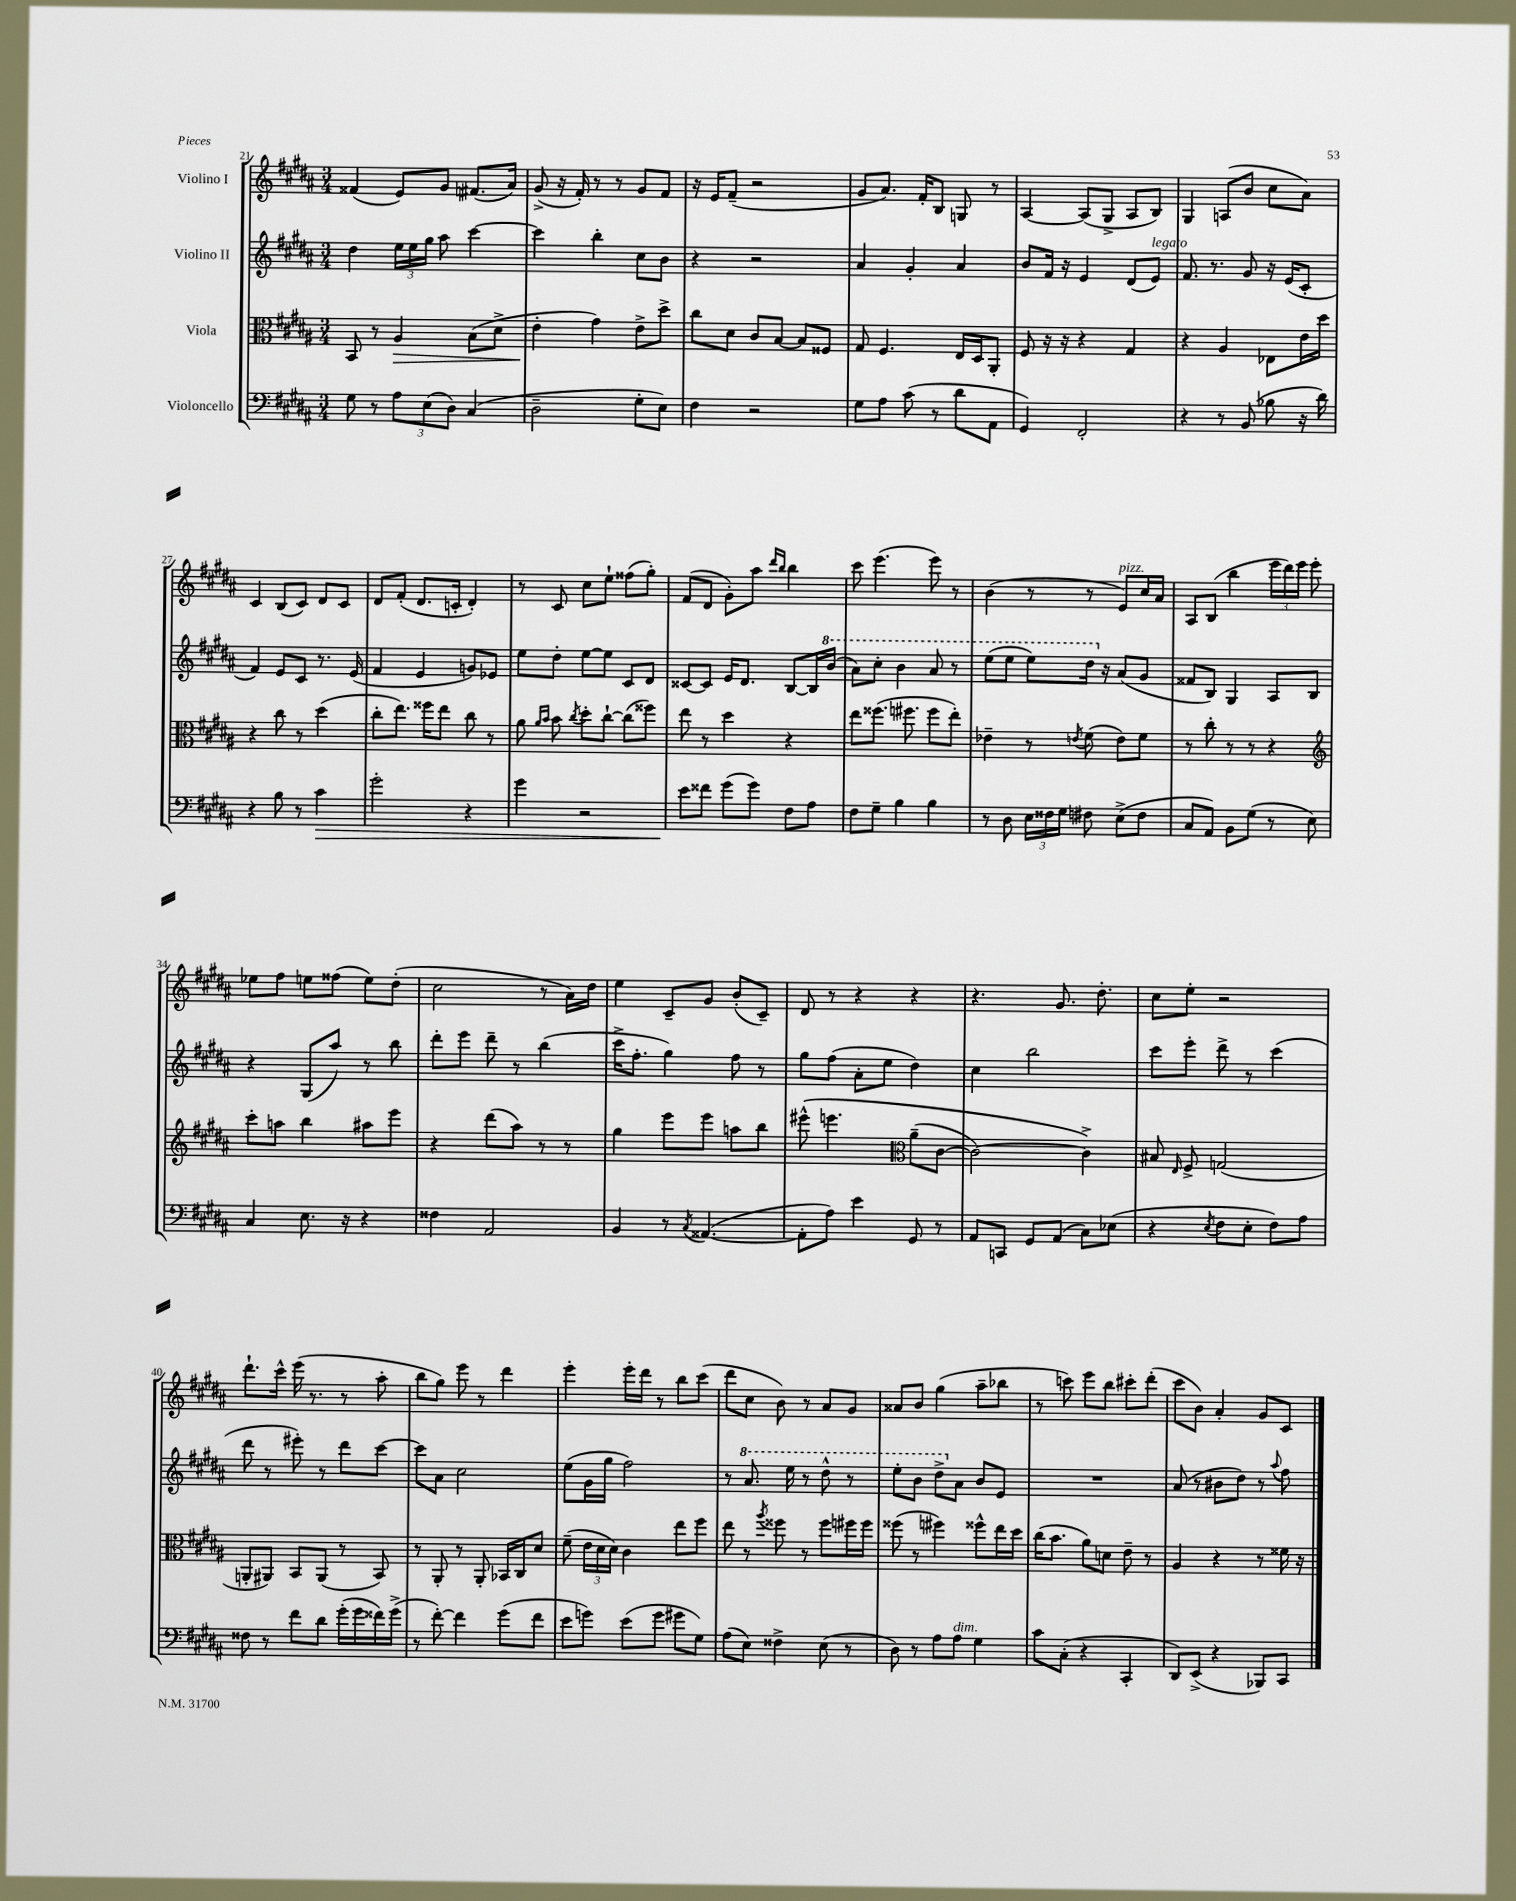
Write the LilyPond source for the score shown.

<<
\new StaffGroup <<
\new Staff = "s0" \with { instrumentName = "Violino I" } {
    \clef treble \key b \major \numericTimeSignature \time 3/4
    \autoBeamOff fisis'4( e'8[) gis'8] fis'8.[( ais'16]) |
    gis'8->( r16 fis'16-.) r8 r8 gis'8[ fis'8] |
    r16 e'16[ fis'8]--( r2 |
    gis'8[ ais'8.]) fis'16[-. b8] g8 r8 |
    ais4~ ais8[( gis8]-> ais8[ b8]) |
    gis4 a8[( b'8] cis''8[ ais'8]) |
    cis'4 b8[( cis'8]) dis'8[ cis'8] |
    dis'8[ fis'8]-.( dis'8.[ c'16]-. dis'4-.) |
    r8 cis'8 cis''8[ e''8]-! fisis''8[( gis''8]-.) |
    fis'8[( dis'8] gis'8[-.) ais''8] \grace { dis'''16[ b''16] } b''4 |
    cis'''8 e'''4.( e'''8) r8 |
    b'4( r8 r8 e'8[^\markup { \italic "pizz." }) cis''16 ais'16] |
    ais8[ b8]( b''4 \tuplet 3/2 { e'''16[ dis'''16) e'''16] } e'''8-. |
    ees''8[ fis''8] e''8[ fisis''8]( e''8[) dis''8]-.( |
    cis''2 r8 ais'16[) dis''16] |
    e''4 cis'8[-- gis'8] b'8[-.( cis'8]--) |
    dis'8 r8 r4 r4 |
    r4. gis'8. dis''8.-. |
    cis''8[ e''8]-. r2 |
    dis'''8.[-! cis'''16]-^ e'''16( r8. r8 ais''8-. |
    b''8[ gis''8]) e'''8 r8 dis'''4 |
    e'''4-. e'''16[-. dis'''16] r8 b''8[ cis'''8]( |
    dis'''8[ cis''8] b'8) r8 ais'8[ gis'8] |
    aisis'8[ b'8] gis''4( ais''8[-- bes''8] |
    r8 c'''8) e'''8[ b''8] cis'''8[-. dis'''8]-.( |
    cis'''8[ b'8]) ais'4-. gis'8[ cis'8] \bar "|." |
}
\new Staff = "s1" \with { instrumentName = "Violino II" } {
    \clef treble \key b \major \numericTimeSignature \time 3/4
    \autoBeamOff dis''4 \tuplet 3/2 { e''16[ e''16 gis''16] } ais''8 cis'''4~ |
    cis'''4 b''4-. cis''8[ b'8] |
    r4 r2 |
    ais'4 gis'4-. ais'4 |
    b'8[ fis'16] r16 e'4 dis'8[( e'8]^\markup { \italic "legato" }) |
    fis'8. r8. gis'8 r16 e'16[( cis'8]-. |
    fis'4) e'8[ cis'8] r8. e'16( |
    fis'4 e'4 g'8[) ees'8] |
    e''8[ dis''8]-. e''8[~ e''8] cis'8[ dis'8] |
    cisis'8[~ cisis'8] e'16[ dis'8.] b8[~ b16 \ottava #1 b''16]( |
    ais''8[) cis'''8]-. b''4 ais''8 r8 |
    e'''8[( e'''8] e'''8[) dis'''16] \ottava #0 r16 ais'8[( gis'8] |
    fisis'8[ b8]) gis4 ais8[ b8] |
    r4 gis8[( ais''8]) r8 b''8 |
    dis'''8[-. e'''8] dis'''8-- r8 b''4( |
    cis'''16[-> fis''8.]-. gis''4) fis''8 r8 |
    gis''8[ fis''8]( ais'8[-. e''8] dis''4) |
    cis''4 b''2 |
    cis'''8[ e'''8]-. dis'''8-> r8 cis'''4( |
    dis'''8 r8 eis'''8-.) r8 dis'''8[ cis'''8]~ |
    cis'''8[ ais'8] cis''2 |
    e''8[( gis'16 gis''16] fis''2) |
    r8 \ottava #1 ais''8. e'''16 r8 dis'''8-^ r8 |
    e'''8[-. b''8] dis'''8[-> \ottava #0 ais'8] b'8[ e'8] |
    R2. |
    ais'8( r8 bis'8[ dis''8]) r8 \appoggiatura { ais''8 } fis''8 \bar "|." |
}
\new Staff = "s2" \with { instrumentName = "Viola" } {
    \clef alto \key b \major \numericTimeSignature \time 3/4
    \autoBeamOff b,8 r8 ais4\> b8[( dis'8]-> |
    e'4-.\! gis'4) e'8[-> dis''8]-> |
    cis''8[ dis'8] cis'8[ b8]~ b8[ fisis8] |
    gis8 fis4. e16[ dis16 ais,8]-. |
    fis8 r16 r16 r4 gis4 |
    r4 ais4 ees8[ e'16 dis''16] |
    r4 cis''8 r8 dis''4( |
    cis''8[-. e''8.]) fisis''16[ e''8] cis''8 r8 |
    ais'8 \grace { ais'16[ b'16] } b'8 \acciaccatura { cis''8 } dis''8[-. cis''8]~-! cis''8[( fisis''8]) |
    e''8 r8 dis''4 r4 |
    e''8[ fisis''8.]( fis''8. fis''8[ e''8]-.) |
    ees'4-- r8 \acciaccatura { e'8 } fis'8( e'8[) fis'8] |
    r8 cis''8-. r8 r8 r4 |
    \clef treble cis'''8[-. a''8] b''4 ais''8[ e'''8] |
    r4 dis'''8[( ais''8]) r8 r8 |
    gis''4 e'''8[ e'''8] a''8[ b''8] |
    eis'''8-^\( e'''4. \clef alto ais'8[--( cis'8]~ |
    cis'2~) cis'4->\) |
    bis8 \grace { e16 } fis8-> g2( |
    a,8[-. ais,8]) b,8[ ais,8]( r8 b,8) |
    r8 ais,8-. r8 ais,8-. bes,16[ cis16 dis'8] |
    fis'8--( \tuplet 3/2 { e'16[ dis'16 dis'16]) } cis'4 e''8[ fis''8] |
    e''8 r8 \acciaccatura { ais''8 } fisis''8 r8 fisis''8[ fis''16 fis''16] |
    fisis''8( r8 fis''4) fisis''8[-^ e''16 dis''16] |
    cis''16[( b'8.] ais'8[) d'8] e'8-- r8 |
    ais4 r4 r8 fisis'16 r16 \bar "|." |
}
\new Staff = "s3" \with { instrumentName = "Violoncello" } {
    \clef bass \key b \major \numericTimeSignature \time 3/4
    \autoBeamOff gis8 r8 \tuplet 3/2 { ais8[ e8( dis8]) } cis4( |
    dis2-- gis8[-. e8]) |
    fis4 r2 |
    gis8[ ais8] cis'8( r8 dis'8[ ais,8] |
    gis,4) fis,2-. |
    r4 r8 b,8( bes8 r16 dis'16) |
    r4 b8 r8 cis'4\> |
    gis'2-. r4 |
    gis'4 r2 |
    e'8[\! fisis'8] gis'8[( gis'8]) fis8[ ais8] |
    fis8[ gis8]-- b4 b4 |
    r8 dis8 \tuplet 3/2 { e16[ fisis16 gis16] } fis8 e8[->( fis8] |
    cis8[ ais,8]) b,8[ gis8]( r8 e8) |
    cis4 e8. r16 r4 |
    fisis4 ais,2 |
    b,4 r8 \acciaccatura { cis8 } aisis,4.~( |
    aisis,8[-. ais8]) e'4 gis,8 r8 |
    ais,8[ c,8] gis,8[ ais,8]( cis8[) ees8]( |
    r4 \acciaccatura { e8 } fis8[ e8]-. fis8[) ais8] |
    fisis8 r8 fis'8[ dis'8] gis'16[-.( gis'16 fisis'16) gis'16]->( |
    r8 fis'8~-.) fis'4 gis'8[( fis'8] |
    e'8[ g'8]) e'8[( g'8] gis'8[ gis8]) |
    ais8[( e8]) fisis4-> e8( r8 |
    dis8) r8 ais8[ ais8]^\markup { \italic "dim." } gis4 |
    cis'8[ cis8]-.( r4 cis,4-. |
    dis,8[) e,8]->( r4 bes,,8[) cis,8] \bar "|." |
}
>>
>>
\layout { \context { \Score currentBarNumber = #21 } }
